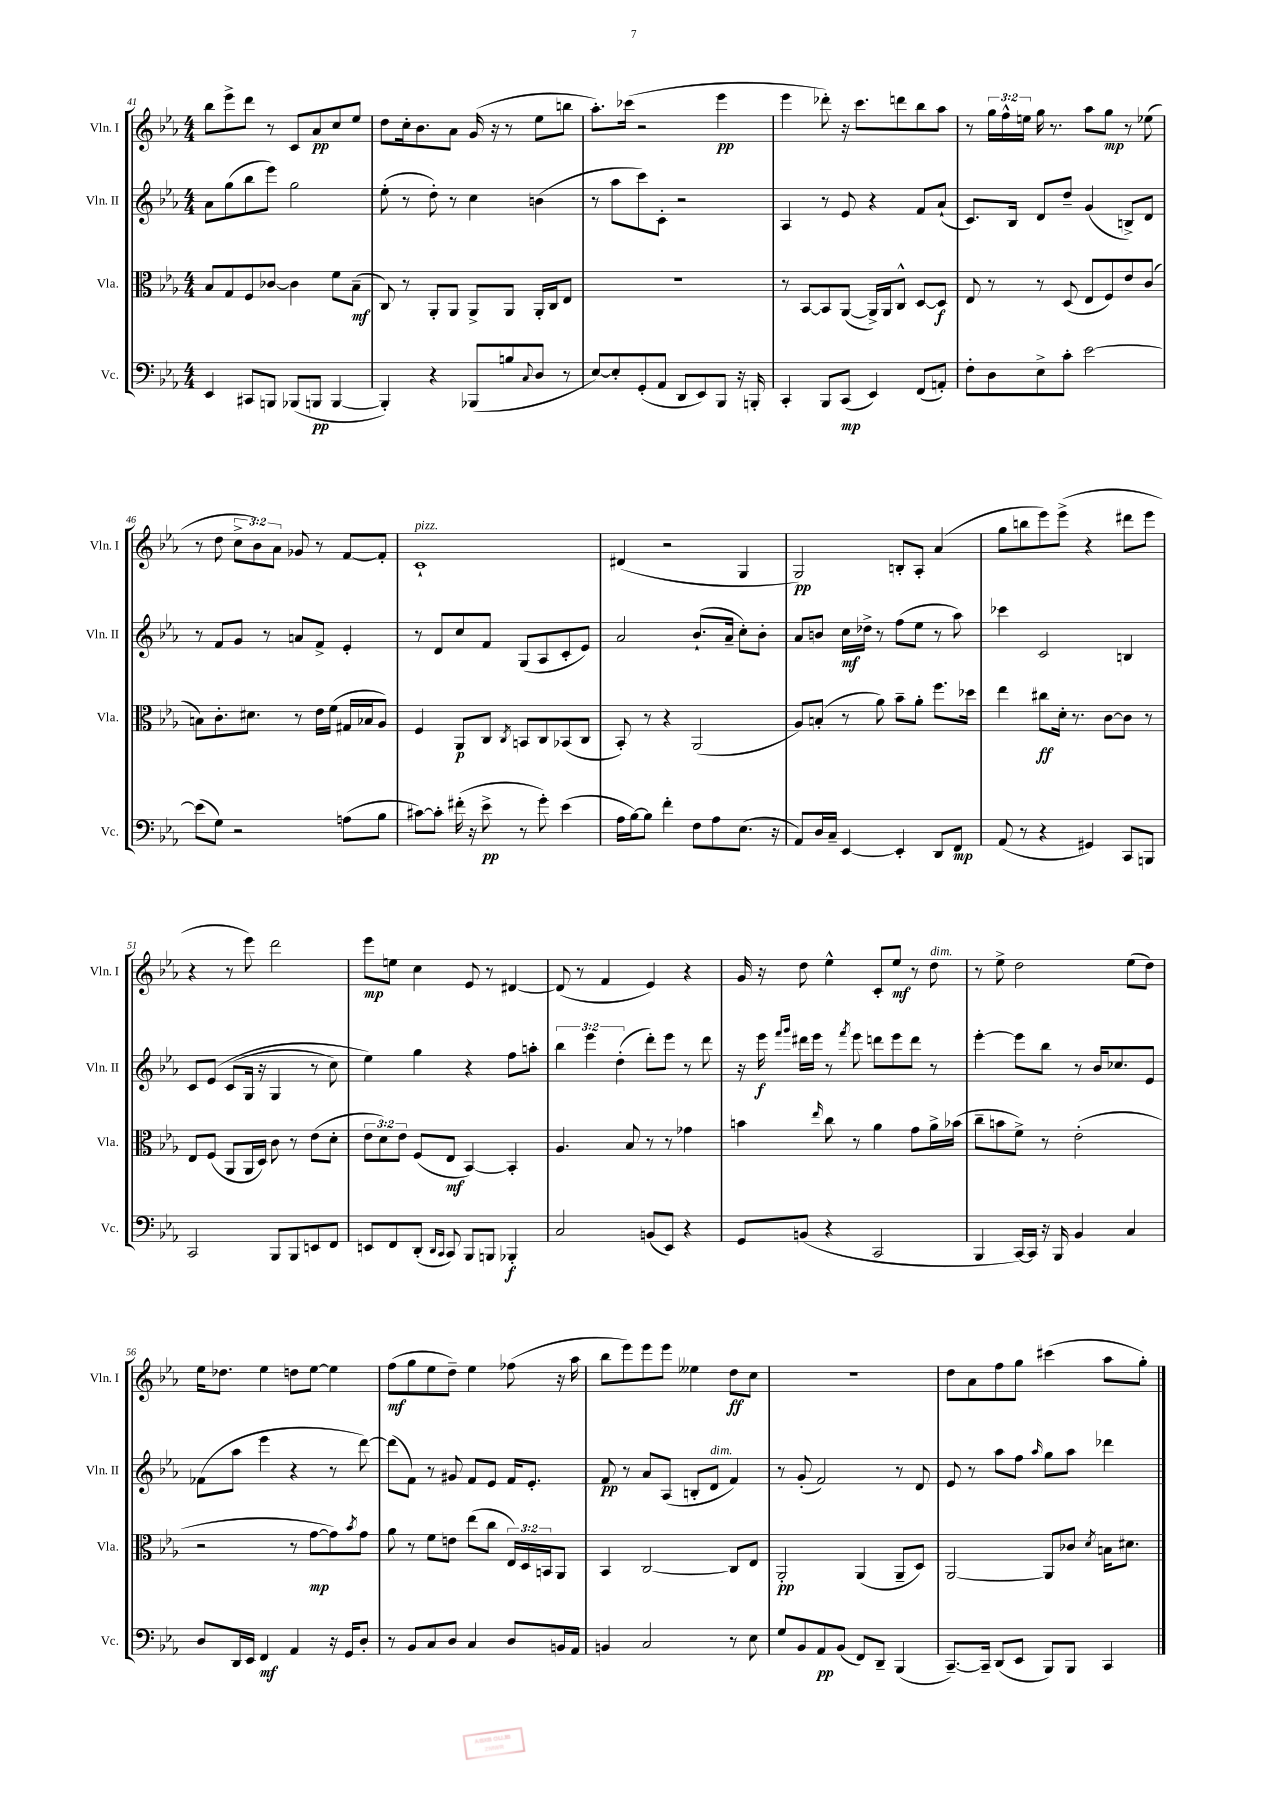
<<
\new StaffGroup <<
\new Staff = "s0" \with { instrumentName = "Vln. I" shortInstrumentName = "Vln. I" } {
    \clef treble \key ees \major \numericTimeSignature \time 4/4 \override Staff.TupletNumber.text = #tuplet-number::calc-fraction-text
    bes''8 ees'''8-> d'''8 r8 c'8 aes'8\pp c''8 ees''8 |
    d''8 c''16-. bes'8. aes'8 g'16( r16 r8 ees''8 b''8 |
    aes''8.-.) ces'''16( r2 ees'''4\pp |
    ees'''4 des'''8-.) r16 c'''8. d'''8 bes''8 aes''8 |
    r8 \tuplet 3/2 { g''16 f''16-^ e''16 } g''16 r8. aes''8 g''8\mp r8 ees''8( |
    r8 d''8 \tuplet 3/2 { c''8-> bes'8) aes'8 } ges'8 r8 f'8~ f'8-. |
    c'1-!^\markup { \italic "pizz." } |
    dis'4( r2 g4 |
    g2\pp) b8-. aes8-. aes'4( |
    g''8 b''8 ees'''8) ees'''8->( r4 dis'''8 ees'''8 |
    r4 r8 ees'''8) d'''2 |
    ees'''8\mp e''8 c''4 ees'8 r8 dis'4~ |
    dis'8( r8 f'4 ees'4) r4 |
    g'16 r16 d''8 ees''4-^ c'8-. ees''8\mf r8 d''8^\markup { \italic "dim." } |
    r8 ees''8-> d''2 ees''8( d''8) |
    ees''16 des''8. ees''4 d''8 ees''8~ ees''4 |
    f''8\mf( g''8 ees''8 d''8--) ees''4 fes''8( r16 aes''16 |
    bes''8 ees'''8) ees'''8 ees'''8 eeses''4 d''8\ff c''8 |
    R1 |
    d''8 aes'8 f''8 g''8 cis'''4( aes''8 g''8-.) \bar "|." |
}
\new Staff = "s1" \with { instrumentName = "Vln. II" shortInstrumentName = "Vln. II" } {
    \clef treble \key ees \major \numericTimeSignature \time 4/4 \override Staff.TupletNumber.text = #tuplet-number::calc-fraction-text
    aes'8 g''8( bes''8 ees'''8) g''2 |
    ees''8-.( r8 d''8-.) r8 c''4 b'4( |
    r8 aes''8 c'''8) c'8-. r2 |
    aes4 r8 ees'8 r4 f'8 aes'8-!( |
    c'8.) bes16 d'8 d''8-- g'4( b8->) d'8 |
    r8 f'8 g'8 r8 a'8 f'8-> ees'4-. |
    r8 d'8 c''8 f'8 g8( aes8 c'8-. ees'8) |
    aes'2 bes'8.-!( aes'16-- c''8-.) bes'8-. |
    aes'8 b'8 c''16\mf des''16-> r8 f''8( ees''8 r8 aes''8) |
    ces'''4 c'2 b4 |
    c'8 ees'8\( c'8( g16 r16 g4 r8 c''8) |
    ees''4\) g''4 r4 f''8 a''8-. |
    \tuplet 3/2 { bes''4 ees'''4 d''4-.( } d'''8-.) ees'''8 r8 d'''8 |
    r16 ees'''16\f \grace { f'''16 g'''16 } dis'''16 ees'''16 r8 \acciaccatura { f'''8 } ees'''8 d'''8 ees'''8 d'''8 r8 |
    ees'''4~-. ees'''8 bes''8 r8 bes'16 ces''8. ees'8 |
    fes'8( aes''8 ees'''4 r4 r8 d'''8~) |
    d'''8( f'8) r8 gis'8 f'8 ees'8 f'16 ees'8.-. |
    f'8\pp r8 aes'8 aes8( b8-. d'8^\markup { \italic "dim." } f'4) |
    r8 g'8-.( f'2) r8 d'8 |
    ees'8 r8 aes''8 f''8 \grace { aes''16 } g''8 aes''8 des'''4 \bar "|." |
}
\new Staff = "s2" \with { instrumentName = "Vla." shortInstrumentName = "Vla." } {
    \clef alto \key ees \major \numericTimeSignature \time 4/4 \override Staff.TupletNumber.text = #tuplet-number::calc-fraction-text
    bes8 g8 f8 ces'8~ ces'4 f'8 bes8--\mf( |
    c8) r8 aes,8-. aes,8 aes,8-> aes,8 aes,16-. c16 ees8 |
    R1 |
    r8 bes,8~ bes,8 aes,8~( aes,16->) aes,16 c8-^ d8~ d8\f |
    ees8 r8 r8 d8( ees8 f8) ees'8 c'8( |
    b8) c'8.-. dis'8. r8 ees'16 f'16( gis16 bes16 aes8) |
    f4 aes,8\p c8 \acciaccatura { c8 } b,8 c8 bes,8( c8 |
    bes,8-.) r8 r4 aes,2( |
    aes8) b8-.( r8 aes'8) bes'8-- aes'8-. f''8. des''16 |
    ees''4 cis''8\ff d'16-. r8. c'8~ c'8 r8 |
    ees8 f8( aes,8 aes,16 d16) c'8 r8 ees'8( d'8-. |
    \tuplet 3/2 { ees'8 d'8) ees'8 } f8( ees8\mf bes,4~) bes,4-. |
    aes4. bes8 r8 r8 ges'4 |
    b'4 \grace { ees''16 } c''8 r8 aes'4 g'8 aes'16-> bes'16( |
    c''8-- b'8 f'8->) r8 ees'2-.( |
    r2 r8 g'8~\mp g'8) \acciaccatura { bes'8 } g'8 |
    aes'8 r8 f'8 e'8 ees''8( c''8 \tuplet 3/2 { ees16) d16 b,16 } aes,8 |
    bes,4 c2~ c8 ees8 |
    aes,2-.\pp aes,4( aes,8-- d8) |
    aes,2~ aes,8 ces'8 \acciaccatura { d'8 } b16 dis'8. \bar "|." |
}
\new Staff = "s3" \with { instrumentName = "Vc." shortInstrumentName = "Vc." } {
    \clef bass \key ees \major \numericTimeSignature \time 4/4
    ees,4 cis,8 b,,8 bes,,8( b,,8\pp b,,4~ |
    b,,4-.) r4 bes,,8( b8 \appoggiatura { c8 } d8 r8 |
    ees8~) ees8-. g,8-.( aes,8 d,8 ees,8) bes,,8 r16 b,,16-. |
    c,4-. bes,,8 c,8\mp( ees,4) f,8( a,8-.) |
    f8-. d8 ees8-> c'8-. ees'2~ |
    ees'8( g8) r2 a8( bes8 |
    cis'8~) cis'8-. fis'16-.( r16 ees'8->\pp r8 g'8-.) ees'4( |
    aes16 bes16~) bes8 f'4-. f8 aes8 ees8.( r16 |
    aes,8) d16 c16-- ees,4~ ees,4-. d,8 f,8\mp |
    aes,8( r8 r4 gis,4) c,8 b,,8 |
    c,2 bes,,8 bes,,8 e,8 f,8 |
    e,8 f,8 d,8-.( \grace { d,16 c,16 } c,8) bes,,8 b,,8 bes,,4-.\f |
    c2 b,8( ees,8) r4 |
    g,8 b,8( r4 c,2 |
    bes,,4 c,16~) c,16 r16 bes,,16 bes,4 c4 |
    d8 d,16 ees,16 f,4\mf aes,4 r16 g,16 d8-. |
    r8 bes,8 c8 d8 c4 d8 b,16 aes,16 |
    b,4 c2 r8 ees8 |
    g8 bes,8 aes,8\pp bes,8( f,8) d,8-- bes,,4( |
    c,8.~--) c,16-- d,8( ees,8 bes,,8) bes,,8 c,4 \bar "|." |
}
>>
>>
\layout { \context { \Score currentBarNumber = #41 } }
